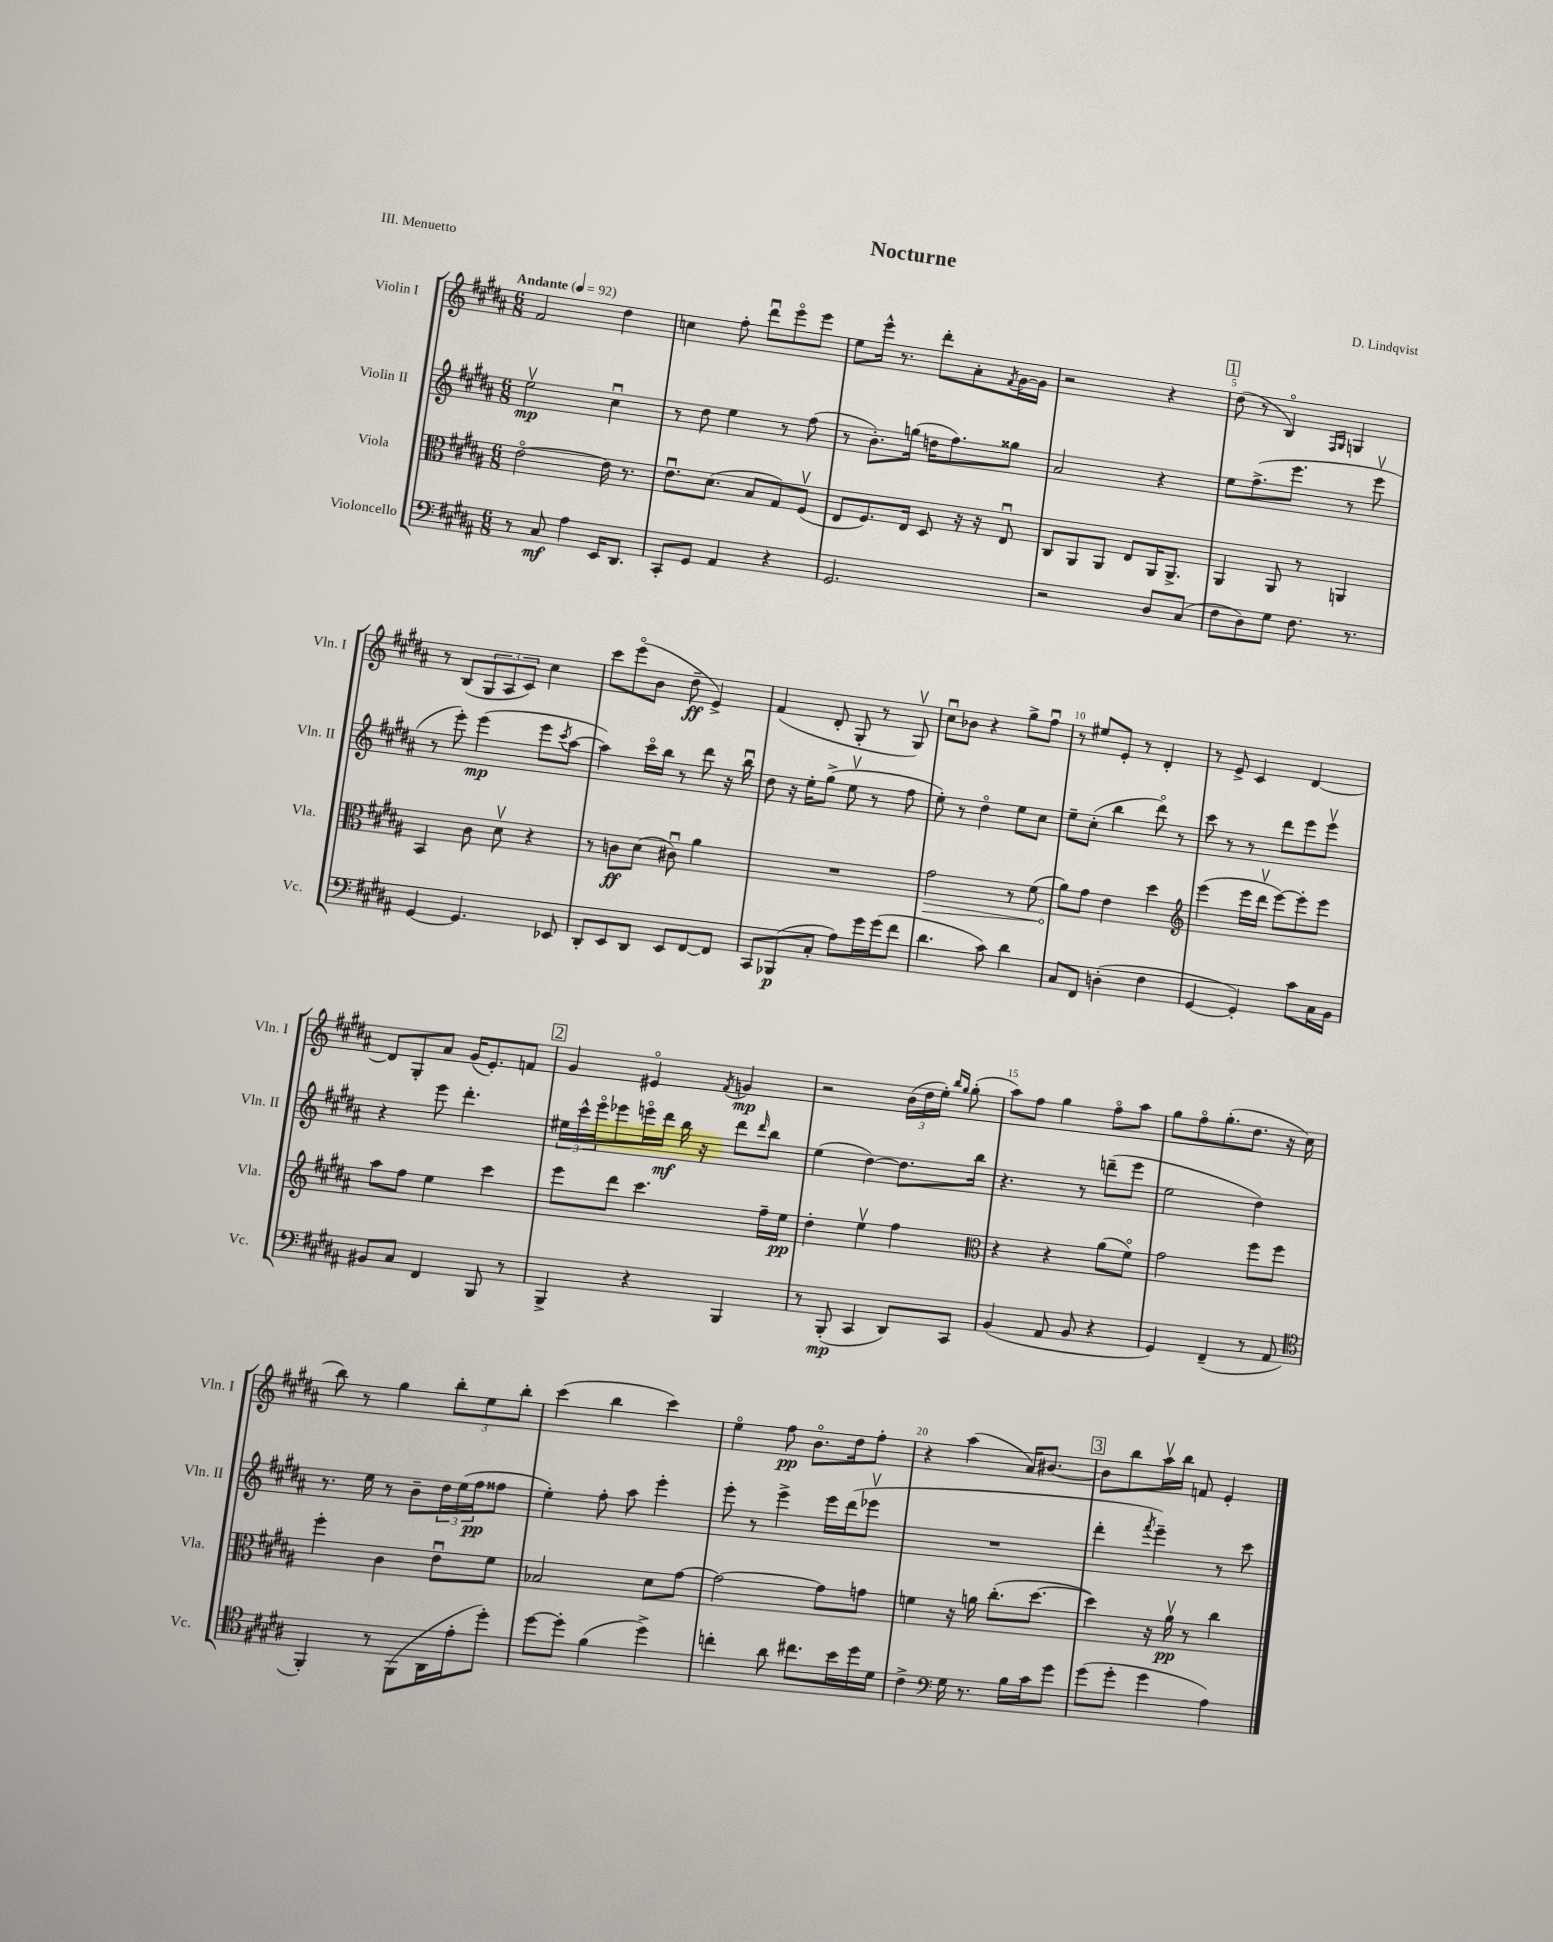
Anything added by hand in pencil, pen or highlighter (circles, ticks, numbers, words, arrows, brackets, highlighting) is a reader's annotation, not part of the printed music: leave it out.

**kern	**dynam	**kern	**dynam	**kern	**dynam	**kern	**dynam
*part4	*part4	*part3	*part3	*part2	*part2	*part1	*part1
*staff4	*staff4	*staff3	*staff3	*staff2	*staff2	*staff1	*staff1
*I"Violoncello	*	*I"Viola	*	*I"Violin II	*	*I"Violin I	*
*I'Vc.	*	*I'Vla.	*	*I'Vln. II	*	*I'Vln. I	*
*clefF4	*	*clefC3	*	*clefG2	*	*clefG2	*
*k[f#c#g#d#a#]	*	*k[f#c#g#d#a#]	*	*k[f#c#g#d#a#]	*	*k[f#c#g#d#a#]	*
*M6/8	*	*M6/8	*	*M6/8	*	*M6/8	*
*MM92	*	*MM92	*	*MM92	*	*MM92	*
=1	=1	=1	=1	=1	=1	=1	=1
!	!	!	!	!	!	!LO:TX:a:B:t=Andante	!
8r	.	[2e\	.	2eev\	mp	2f#/	.
8C#/	mf	.	.	.	.	.	.
4A#\	.	.	.	.	.	.	.
16EE/KL	.	16e\]	.	4cc#u\	.	4dd#\	.
8.DD#/J	.	8.r	.	.	.	.	.
=2	=2	=2	=2	=2	=2	=2	=2
8CC#'/L	.	8.eu\L	.	8r	.	4ccn\	.
8GG#/J	.	.	.	8dd#\	.	.	.
.	.	(8.d#\J	.	.	.	.	.
4AA#/	.	.	.	4ee\	.	8ff#'\	.
.	.	8B/L	.	.	.	8ddd#u\L	.
4r	.	8G#/)	.	8r	.	8eee\	.
.	.	(8F#v/J	.	(8ff#\	.	8eee\J	.
=3	=3	=3	=3	=3	=3	=3	=3
2.GG#/	.	8E/L	.	8r	.	8ee\L	.
.	.	8.F#/)	.	8.b'\L)	.	16eee^^\Jk	.
.	.	.	.	.	.	8.r	.
.	.	16E/Jk	.	(16ggn\Jk	.	.	.
.	.	8D#/	.	16ddn\KL	.	8ddd#'\L	.
.	.	.	.	8.ff#\)	.	.	.
.	.	16r	.	.	.	8a#'\	.
.	.	16r	.	.	.	.	.
.	.	.	.	.	.	8qf#/	.
.	.	8Eu/	.	8gg##X\J	.	[16g#\L	.
.	.	.	.	.	.	16g#\JJ]	.
=4	=4	=4	=4	=4	=4	=4	=4
2r	.	8C#/L	.	2a#/	.	2r	.
.	.	8AA#/	.	.	.	.	.
.	.	8AA#/J	.	.	.	.	.
.	.	8E/L	.	.	.	.	.
8D#/L	.	16AA#/K	.	4r	.	4r	.
.	.	8.AA#^/J	.	.	.	.	.
(8C#/J	.	.	.	.	.	.	.
!!LO:REH:place=s1:t=1
=5	=5	=5	=5	=5	=5	=5	=5
8F#\L	.	4AA#/	.	8ee\L	.	(8dd#\	.
8D#\)	.	.	.	(8.ff#^\	.	8r	.
8G#\J	.	8AA#/	.	.	.	4B/)	.
.	.	.	.	8.eee\J	.	.	.
8.F#\	.	8r	.	.	.	.	.
.	.	.	.	.	.	16qqF#/LL	.
.	.	.	.	.	.	16qqG#/JJ	.
.	.	4AAn/	.	8r	.	4Gn/	.
8.r	.	.	.	.	.	.	.
.	.	.	.	8eeev\	.	.	.
!!LO:LB:g=z
=6	=6	=6	=6	=6	=6	=6	=6
[4GG#/	.	4BB/	.	8r	.	8r	.
.	.	.	.	8eee'\)	.	(8B/L	.
4.GG#/]	.	8c#\	.	(4eee\	mp	12G#/	.
.	.	.	.	.	.	12A#/	.
.	.	8d#v\	.	.	.	.	.
.	.	.	.	.	.	12c#/J)	.
.	.	4r	.	8eee\L	.	4cc#\	.
.	.	.	.	8qccc#/	.	.	.
8EE-X/	.	.	.	[8aa#\J	.	.	.
=7	=7	=7	=7	=7	=7	=7	=7
8DD#'/L	.	8r	.	4aa#\])	.	8ccc#\L	.
8EE/	.	8cn\L	ff	.	.	(8eee\	.
8DD#/J	.	(8d#\J	.	16ccc#\LL	.	8b\J	.
.	.	.	.	16bb\JJ	.	.	.
8EE/L	.	8c#Xu\)	.	8r	.	8dd#~\	ff
[8FF#/	.	4a#\	.	8ddd#\	.	4e^/)	.
8FF#/J]	.	.	.	16r	.	.	.
.	.	.	.	16bbu\	.	.	.
=8	=8	=8	=8	=8	=8	=8	=8
8CC#/L	.	2.r	.	8dd#\	.	(4f#/	.
(8BBB-X/	p	.	.	16r	.	.	.
.	.	.	.	16ee'\KL	.	.	.
8C#'/J	.	.	.	(8gg#^\J	.	8d#'/	.
8A#\L)	.	.	.	8eev\	.	8G#'/	.
16g#\L	.	.	.	8r	.	8r	.
(16g#\J	.	.	.	.	.	.	.
8f#\J	.	.	.	8ff#\	.	8G#v/)	.
=9	=9	=9	=9	=9	=9	=9	=9
!	!	!	!LO:HP:b	!	!	!	!
4.d#\	.	2g#\	>	8ee'\)	.	8cc#u\L	.
.	.	.	.	8r	.	8b-X\J	.
.	.	.	.	4dd#\	.	4r	.
8c#\)	.	.	.	.	.	.	.
4d#\	.	8r	.	8ee\L	.	8gg#^\L	.
.	.	(8f#\	.	8cc#\J	.	8ff#u\J	.
=10	=10	=10	=10	=10	=10	=10	=10
8C#/L	.	8a#\L)	.	8ee~\L	.	8r	.
8FF#/J	.	8g#\J	]	(8cc#'\J	.	8ee#X/L	.
(4Dn'\	.	4e\	.	4bb\	.	8e'/J	.
.	.	.	.	.	.	8r	.
4F#\	.	4dd#\	.	8ddd#\)	.	4d#'/	.
.	.	.	.	8r	.	.	.
=11	=11	=11	=11	=11	=11	=11	=11
*	*	*clefG2	*	*	*	*	*
[4GG#/	.	(4eee\	.	8ccc#\	.	8r	.
.	.	.	.	8r	.	8e^/	.
4GG#'/])	.	16eee\LL	.	8r	.	4c#/	.
.	.	16ddd#v\JJ	.	.	.	.	.
.	.	[8eee\L)	.	8ddd#\L	.	.	.
8c#\L	.	8eee'\]	.	8eee\	.	[4d#/	.
16C#\L	.	8eee\J	.	8eeev\J	.	.	.
16BB\JJ	.	.	.	.	.	.	.
!!LO:LB:g=z
=12	=12	=12	=12	=12	=12	=12	=12
8BB#X/L	.	8aa#\L	.	4r	.	8d#/L]	.
8C#/J	.	8ff#\J	.	.	.	8G#'/	.
4FF#/	.	4ee\	.	8eee\	.	8a#/J	.
.	.	.	.	4.ddd#'\	.	(16g#/KL	.
.	.	.	.	.	.	8.e'/)	.
8BBB/	.	4ccc#\	.	.	.	.	.
8r	.	.	.	.	.	8fn/J	.
!!LO:REH:place=s1:t=2
=13	=13	=13	=13	=13	=13	=13	=13
4BBB^/	.	8eee\L	.	24ee#X\LL	.	4g#/	.
.	.	.	.	24ccc#^^\	.	.	.
.	.	.	.	24eee\J	.	.	.
.	.	8ddd#\J	.	8eee-X\	.	.	.
4r	.	4.ccc#\	.	16eeen\L	.	4e#X/	.
.	.	.	.	16ddd#\JJ	mf	.	.
.	.	.	.	16bb\	.	.	.
.	.	.	.	16r	.	.	.
.	.	.	.	.	.	8qf#/	.
4BBB/	.	.	.	8ddd#\L	.	4gn/	mp
.	.	.	.	16qqddd#/	.	.	.
.	.	16ff#~\LL	.	8bb\J	.	.	.
.	.	16ee\JJ	pp	.	.	.	.
=14	=14	=14	=14	=14	=14	=14	=14
8r	.	4dd#'\	.	(4ee\	.	2r	.
(8BBB'/	mp	.	.	.	.	.	.
4CC#/	.	4eev\	.	[4dd#\)	.	.	.
8DD#/L)	.	4ff#\	.	8.dd#\L]	.	(24b\LL	.
.	.	.	.	.	.	24dd#\	.
.	.	.	.	.	.	24ee'\JJ)	.
.	.	.	.	.	.	16qqbb/LL	.
.	.	.	.	.	.	16qqgg#/JJ	.
8CC#/J	.	.	.	.	.	(8gg#'\	.
.	.	.	.	16bb\Jk	.	.	.
=15	=15	=15	=15	=15	=15	=15	=15
*	*	*clefC3	*	*	*	*	*
(4BB/	.	4r	.	4.r	.	8aa#\L)	.
.	.	.	.	.	.	8ff#\J	.
8AA#/	.	4r	.	.	.	4gg#\	.
8BB/	.	.	.	8r	.	.	.
4r	.	(8a#\L	.	(8dddn~\L	.	8ff#\L	.
.	.	8f#\J)	.	8eee\J	.	8aa#\J	.
=16	=16	=16	=16	=16	=16	=16	=16
4GG#/)	.	2g#\	.	2ee\	.	8gg#\L	.
.	.	.	.	.	.	8ff#\	.
(4FF#~/	.	.	.	.	.	(8.gg#'\	.
.	.	.	.	.	.	8.dd#\J	.
8r	.	8ff#\L	.	4dd#\)	.	.	.
8AA#/	.	8ff#\J	.	.	.	16r	.
.	.	.	.	.	.	16cc#\	.
!!LO:LB:g=z
=17	=17	=17	=17	=17	=17	=17	=17
*clefC4	*	*	*	*	*	*	*
4FF#'/)	.	4ff#'\	.	8.r	.	8bb\)	.
.	.	.	.	.	.	8r	.
.	.	.	.	16ee\	.	.	.
8r	.	4c#\	.	8r	.	4gg#\	.
(8FF#\L	.	.	.	8b~\L	.	.	.
16AA#\L	.	8eu\L	.	24dd#\L	.	12bb'\L	.
.	.	.	.	(24ee\	.	.	.
16e'\J	.	.	.	.	.	.	.
.	.	.	.	24ff#\J	pp	12ee\	.
8dd#'\J)	.	8f#\J	.	8ff##X\J	.	.	.
.	.	.	.	.	.	12bb'\J	.
=18	=18	=18	=18	=18	=18	=18	=18
[8dd#\L	.	2B-X/	.	4ee'\)	.	(4ccc#\	.
8dd#'\J]	.	.	.	.	.	.	.
(4f#\	.	.	.	8ff#'\	.	4bb\	.
.	.	.	.	8aa#\	.	.	.
4dd#^\)	.	8d#\L	.	4eee'\	.	4ccc#\)	.
.	.	[8g#\J	.	.	.	.	.
=19	=19	=19	=19	=19	=19	=19	=19
4ccn'\	.	2g#\_	.	8eee'\	.	4ee\	.
.	.	.	.	8r	.	.	.
8a#\	.	.	.	4eee^\	.	8ff#\	pp
8.cc#X\L	.	.	.	.	.	8.b\L	.
.	.	8g#\L]	.	16eee\LL	.	.	.
16b\L	.	.	.	(16ddd#\J	.	16dd#\k	.
16dd#\	.	8gn\J	.	8eee-Xv\J	.	8ff#'\J	.
16d#\JJ	.	.	.	.	.	.	.
=20	=20	=20	=20	=20	=20	=20	=20
4c#^\	.	4fn\	.	2.r	.	4r	.
*clefF4	*	*	*	*	*	*	*
16G#\	.	16r	.	.	.	(4aa#\	.
8.r	.	16an\	.	.	.	.	.
.	.	(8.cc#'\L	.	.	.	.	.
16B\LL	.	.	.	.	.	16a#/KL)	.
16c#\J	.	[8.dd#\J	.	.	.	[8.b#X/J	.
8g#\J	.	.	.	.	.	.	.
!!LO:REH:place=s1:t=3
=21	=21	=21	=21	=21	=21	=21	=21
(8g#\L	.	4dd#\])	.	4ddd#'\	.	8b#\L]	.
8g#'\J	.	.	.	.	.	8bb\	.
.	.	.	.	8qfff#/	.	.	.
4g#\	.	16r	.	4eee~\)	.	16aa#v\L	.
.	.	16a#v\	pp	.	.	16bb\JJ	.
.	.	8r	.	.	.	8fn/	.
4A#\)	.	4cc#\	.	8r	.	4e'/	.
.	.	.	.	8ccc#\	.	.	.
==	==	==	==	==	==	==	==
*-	*-	*-	*-	*-	*-	*-	*-
